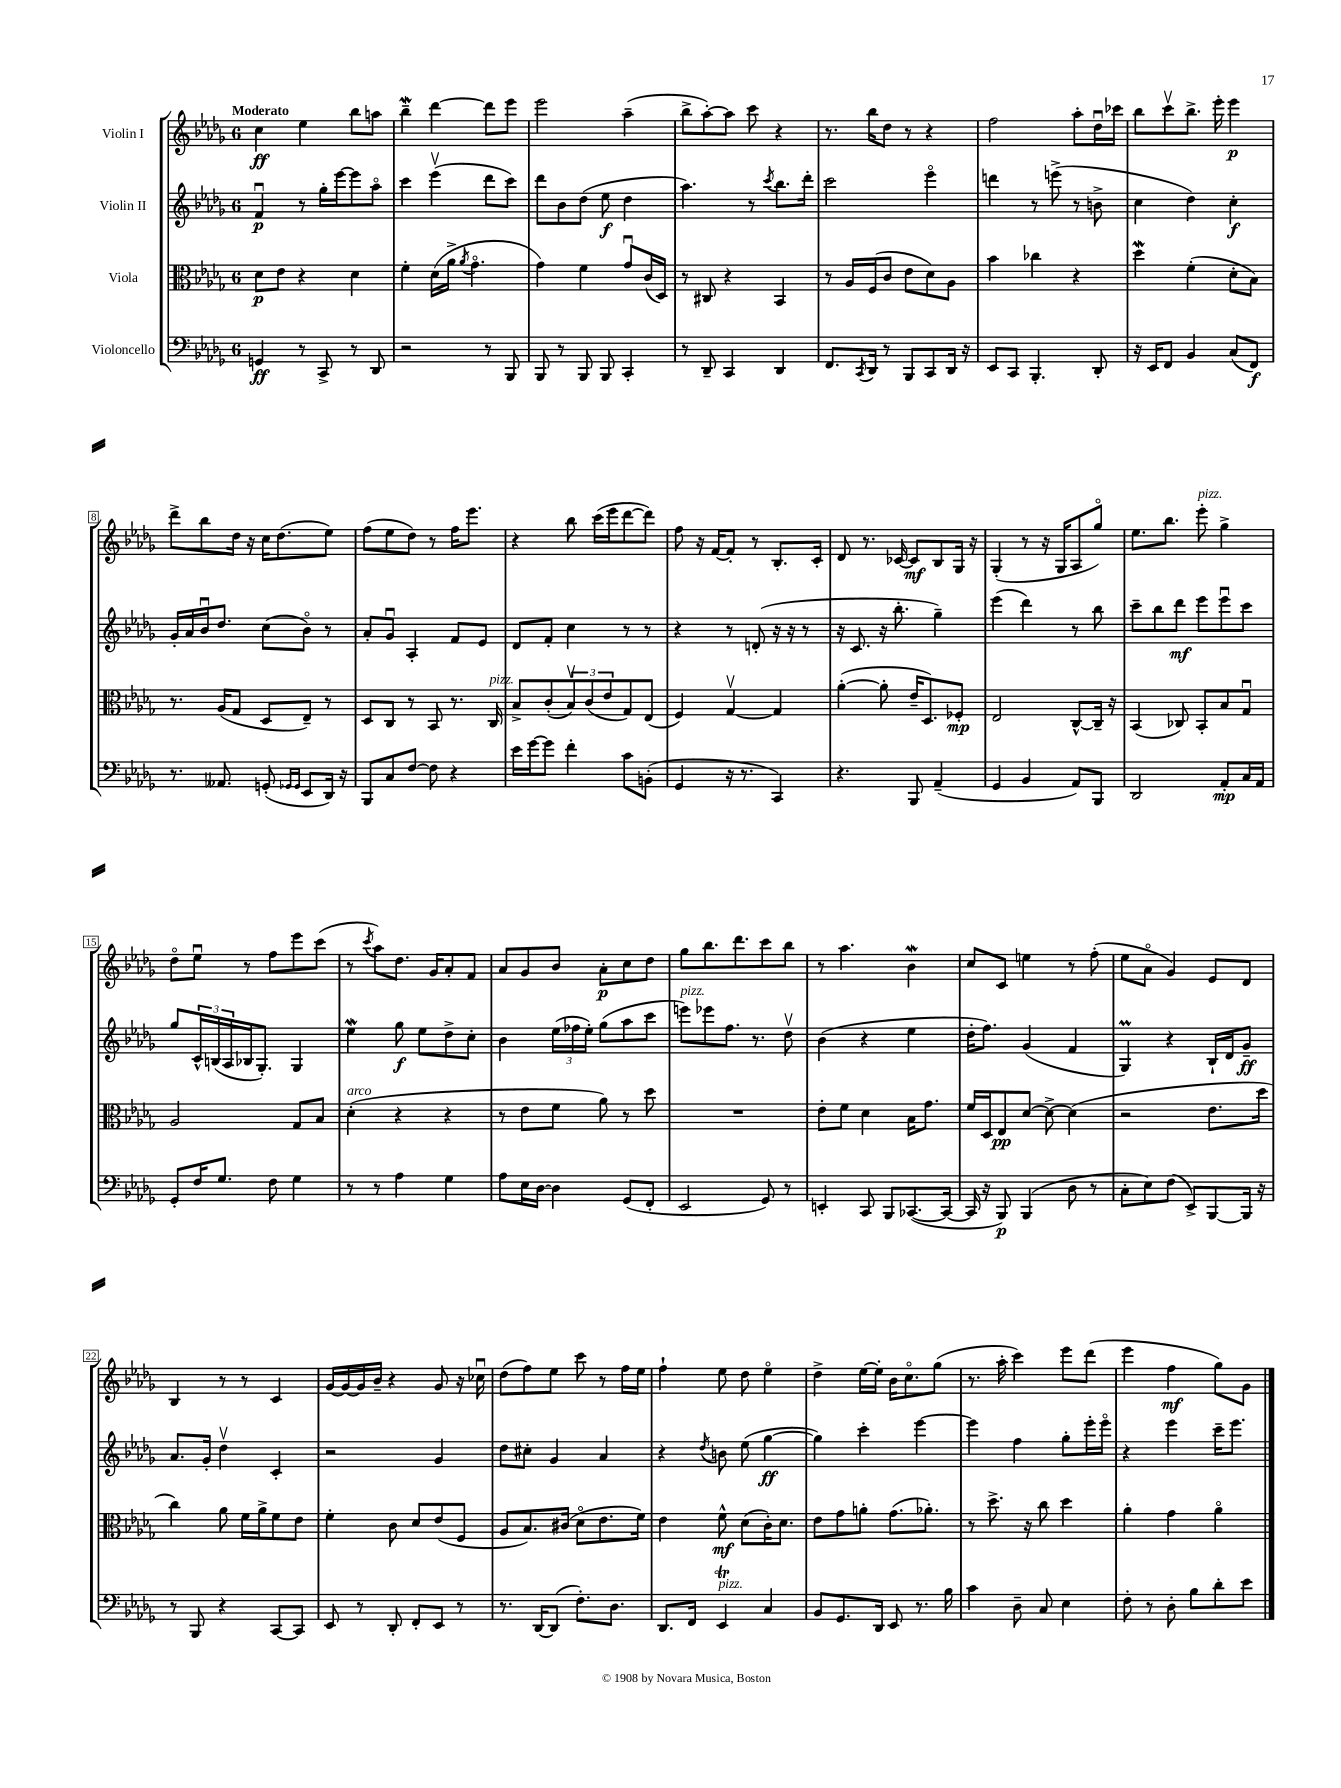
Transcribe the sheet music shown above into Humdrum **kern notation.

**kern	**kern	**kern	**kern
*staff4	*staff3	*staff2	*staff1
*clefF4	*clefC3	*clefG2	*clefG2
*k[b-e-a-d-g-]	*k[b-e-a-d-g-]	*k[b-e-a-d-g-]	*k[b-e-a-d-g-]
*M6/8	*M6/8	*M6/8	*M6/8
4GG	8d-	4fu	4cc
.	8e-	.	.
8r	4r	8r	4ee-
8CC^	.	16gg-'	.
.	.	[16eee-	.
8r	4d-	8eee-]	8bb-
8DD-	.	8aa-o	8aa
=	=	=	=
2r	4f'	4ccc	4bb-~
.	(16d-	(4eee-v	[4ddd-
.	16a-^	.	.
.	8qa-	.	.
.	4.g-o	.	.
8r	.	8ddd-	8ddd-]
8BBB-	.	8ccc)	8eee-
=	=	=	=
8BBB-	4g-)	8ddd-	2eee-
8r	.	8b-	.
8BBB-	4f	(8dd-	.
8BBB-	.	8ee-	.
4CC'	8g-u	4dd-	(4aa-~
.	(16c	.	.
.	16D-)	.	.
=	=	=	=
8r	8r	4.aa-)	8bb-^
8DD-~	8C#	.	[8aa-')
4CC	4r	.	8aa-]
.	.	8r	8ccc
.	.	8qccc	.
4DD-	4BB-	8.bb-	4r
.	.	16ddd-'	.
=	=	=	=
8.FF	8r	2ccc	8.r
.	16A-	.	.
8qCC	.	.	.
16DD-	(16F	.	16bb-
8r	8c	.	8dd-
8BBB-	8e-	.	8r
8CC	8d-)	4eee-o	4r
16DD-	8A-	.	.
16r	.	.	.
=	=	=	=
8EE-	4b-	4ddd	2ff
8CC	.	.	.
4.BBB-'	4cc-	8r	.
.	.	(8eee^	.
.	4r	8r	8aa-'
8DD-'	.	8b^	16dd-u
.	.	.	16ccc-
=	=	=	=
16r	4dd-	4cc	8bb-
16EE-	.	.	.
8FF	.	.	8cccv
4BB-	(4f'	4dd-)	8.bb-^
.	.	.	16eee-'
(8C	8d-'	4cc'	4eee-
8FF)	8B-)	.	.
=	=	=	=
8.r	8.r	16g-'	8ddd-^
.	.	16a-	.
.	.	16b-u	8bb-
8.AA--	(16A-	8.dd-	.
.	8G-	.	16dd-
.	.	.	16r
(8GG'	8D-	(8cc	16cc
.	.	.	(8.dd-
16qqGG-	.	.	.
16qqGG-	.	.	.
8EE-	8E-~)	8b-o)	.
16DD-)	8r	8r	8ee-)
16r	.	.	.
=	=	=	=
8BBB-	8D-	8a-'	(8ff
8C	8C	8g-u	8ee-
[8F	8r	4A-'	8dd-)
8F]	8BB-	.	8r
4r	8.r	8f	16ff
.	.	.	8.eee-
.	.	8e-	.
.	16C	.	.
=	=	=	=
16e-	8B-^	8d-	4r
[16g-	.	.	.
8g-]	(8c'	8f'	.
4f'	12B-v)	4cc	8bb-
.	(12c	.	.
.	.	.	(16ccc
.	12e-	.	.
.	.	.	16eee-
8c	8G-)	8r	[8ddd-
(8BB'	(8E-	8r	8ddd-])
=	=	=	=
4GG-	4F)	4r	8ff
.	.	.	16r
.	.	.	[16f
16r	[4G-v	8r	8f']
8.r	.	.	.
.	.	(8d'	8r
4CC)	4G-]	16r	8.B-'
.	.	16r	.
.	.	8r	.
.	.	.	16c'
=	=	=	=
4.r	([4a-'	16r	8d-
.	.	8.c	.
.	.	.	8.r
.	8a-']	16r	.
.	.	8.bb-'	[16c-
8BBB-	16e-~	.	8c-]
.	8.D-)	.	.
(4AA-~	.	4gg-~)	8B-
.	8F-'	.	16G-
.	.	.	16r
=	=	=	=
4GG-	2E-	(4eee-	(4G-'
4BB-	.	4ddd-)	8r
.	.	.	16r
.	.	.	16G-
8AA-)	[8C^^	8r	8A-
8BBB-	16C~]	8bb-	8gg-o)
.	16r	.	.
=	=	=	=
2DD-	(4BB-	8ccc~	8.ee-
.	.	8bb-	.
.	.	.	8.bb-
.	8C-)	8ddd-	.
.	8BB-'	8eee-	8eee-'
8AA-'	8B-	8eee-u	4gg-^
16C	8G-u	8ccc	.
16AA-	.	.	.
=	=	=	=
8GG-'	2A-	8gg-	8dd-o
16F	.	24c^^	8ee-u
.	.	(24B	.
8.G-	.	.	.
.	.	24A-	.
.	.	16B-	8r
.	.	8.G-')	.
8F	.	.	8ff
4G-	8G-	4G-	8eee-
.	8B-	.	(8ccc
=	=	=	=
8r	(4d-'	4ee-	8r
.	.	.	8qccc
8r	.	.	8aa-)
4A-	4r	8gg-	8.dd-
.	.	8ee-	.
.	.	.	16g-
4G-	4r	8dd-^	8a-'
.	.	8cc'	8f
=	=	=	=
8A-	8r	4b-	8a-
16E-	8e-	.	8g-
[16D-	.	.	.
4D-]	8f	(24ee-	8b-
.	.	24ff-	.
.	.	24ee-')	.
.	8a-)	(8gg-	8a-'
(8GG-	8r	8aa-	8cc
8FF'	8dd-	8ccc	8dd-
=	=	=	=
2EE-	2.r	8eee)	8gg-
.	.	8eee-	8.bb-
.	.	8.ff	.
.	.	.	8.ddd-
.	.	8.r	.
8GG-)	.	.	8ccc
8r	.	8dd-v	8bb-
=	=	=	=
4EE'	8e-'	(4b-	8r
.	8f	.	4.aa-
8CC	4d-	4r	.
8BBB-	.	.	.
([8.CC-	16B-	4ee-	4b-
.	8.g-	.	.
16CC-_	.	.	.
=	=	=	=
16CC-]	16f	16dd-'	8cc
16r	16D-	8.ff)	.
8BBB-)	8E-	.	8c
(4BBB-	[8d-	(4g-	4ee
.	8d-^_	.	.
8D-	(4d-]	4f	8r
8r	.	.	(8ff'
=	=	=	=
8C'	2r	4G-)	8ee-
8E-)	.	.	8a-o
(8F	.	4r	4g-)
8EE-^)	.	.	.
[8BBB-	8.e-	16B-`	8e-
.	.	16d-	.
16BBB-]	.	8g-~	8d-
16r	16dd-	.	.
=	=	=	=
8r	4cc)	8.a-	4B-
8BBB-	.	.	.
.	.	16g-'	.
4r	8a-	4dd-v	8r
.	16f	.	8r
.	16a-^	.	.
[8CC	8f	4c'	4c
8CC]	8e-	.	.
=	=	=	=
8EE-	4f'	2r	[16g-
.	.	.	16g-_
8r	.	.	16g-]
.	.	.	16b-~
8DD-'	8c	.	4r
8FF'	8d-	.	.
8EE-	(8e-	4g-	8g-
8r	8F	.	16r
.	.	.	16cc-u
=	=	=	=
8.r	8A-	8dd-	(8dd-
.	8.B-)	8cc#'	8ff)
[16DD-	.	.	.
(8DD-]	.	4g-	8ee-
.	(16c#	.	.
8.F')	8d-o	.	8ccc
.	8.e-	4a-	8r
8.D-	.	.	.
.	.	.	16ff
.	16f)	.	16ee-
=	=	=	=
8.DD-	4e-	4r	4ff`
16FF	.	.	.
.	.	8qdd-	.
4EE-	8f^^	8b	8ee-
.	(8d-	(8ee-	8dd-
4C	16c')	[4gg-	4ee-o
.	8.d-	.	.
=	=	=	=
8BB-	8e-	4gg-])	4dd-^
8.GG-	8g-	.	.
.	8a'	4ccc'	[16ee-
16DD-	.	.	16ee-']
8EE-	(8.g-	.	16b-
.	.	.	8.cco
8.r	.	[4eee-	.
.	8.a-')	.	.
.	.	.	(8gg-
16B-	.	.	.
=	=	=	=
4c	8r	4eee-]	8.r
.	8.dd-^	.	.
.	.	.	16aa-'
8D-~	.	4ff	4ccc)
.	16r	.	.
8C	8cc	.	.
4E-	4dd-	8gg-'	8eee-
.	.	16eee-'	(8ddd-
.	.	16eee-o	.
=	=	=	=
8F'	4a-'	4r	4eee-
8r	.	.	.
8D-'	4g-	4eee-	4ff
8B-	.	.	.
8d-'	4a-o	16ccc~	8gg-)
.	.	8.eee-	.
8e-	.	.	8g-
==	==	==	==
*-	*-	*-	*-
